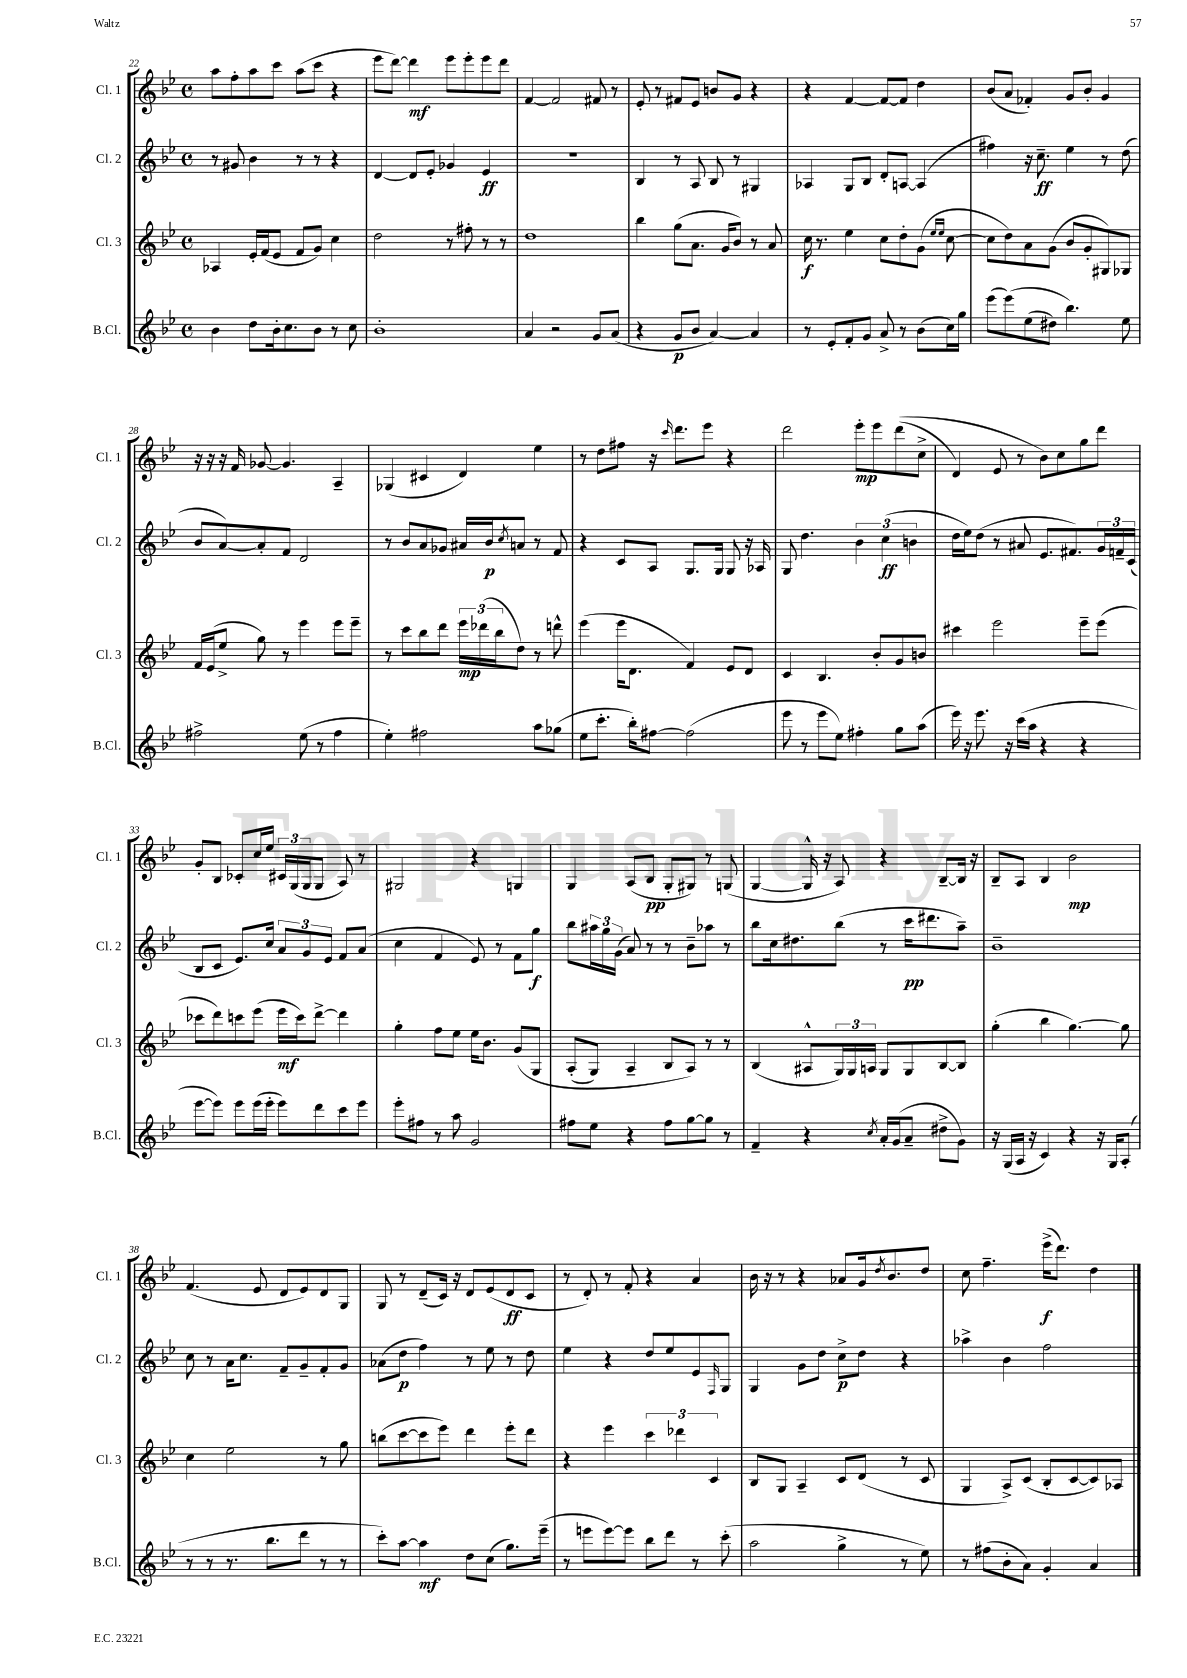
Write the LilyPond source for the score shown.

<<
\new StaffGroup <<
\new Staff = "s0" \with { instrumentName = "Cl. 1" shortInstrumentName = "Cl. 1" } {
    \clef treble \key bes \major \defaultTimeSignature \time 4/4
    a''8 f''8-. a''8 c'''8 a''8( c'''8 r4 |
    ees'''8 d'''8~) d'''4\mf ees'''8 ees'''8-. ees'''8 d'''8 |
    f'4~ f'2 fis'8 r8 |
    ees'8-. r8 fis'8 ees'8 b'8 g'8 r4 |
    r4 f'4~ f'8~ f'8 d''4 |
    bes'8( a'8 fes'4-.) g'8 bes'8-. g'4 |
    r16 r16 r16 f'16 ges'8~ ges'4. a4-- |
    ges4( cis'4 d'4) ees''4 |
    r8 d''8 fis''8 r16 \grace { c'''16 } d'''8. ees'''8 r4 |
    d'''2 ees'''8-.\mp ees'''8 d'''8(\( c''8-> |
    d'4) ees'8 r8 bes'8\) c''8 g''8 d'''8 |
    g'8-. bes8 ces'8-. c''16 ees''16 \tuplet 3/2 { cis'16 g16( g16 } g8 a8) r8 |
    gis2 r4 g4 |
    g4 a8( bes8\pp g8-. gis8) r8 g8( |
    g4~ g16-^ r16 a8) r4 bes8~-- bes16 r16 |
    bes8-- a8 bes4 bes'2\mp |
    f'4.( ees'8 d'8 ees'8) d'8 g8 |
    g8 r8 d'8--( c'16) r16 d'8 ees'8( d'8\ff c'8 |
    r8 d'8-.) r8 f'8-. r4 a'4 |
    bes'16 r16 r8 r4 aes'8 g'16 \acciaccatura { d''8 } bes'8. d''8 |
    c''8 f''4.-- ees'''16->\f( d'''8.) d''4 \bar "|." |
}
\new Staff = "s1" \with { instrumentName = "Cl. 2" shortInstrumentName = "Cl. 2" } {
    \clef treble \key bes \major \defaultTimeSignature \time 4/4
    r8 gis'8 bes'4 r8 r8 r4 |
    d'4~ d'8 ees'8-. ges'4 ees'4\ff |
    R1 |
    bes4 r8 a8 bes8 r8 gis4 |
    aes4 g8 bes8 d'8-. a8~ a4( |
    fis''4) r16 c''8.--\ff ees''4 r8 d''8( |
    bes'8 a'8~) a'8-. f'8 d'2 |
    r8 bes'8 a'8 ges'8 ais'16 bes'16\p \acciaccatura { c''8 } a'8 r8 f'8 |
    r4 c'8 a8 g8. g16 g8 r16 aes16 |
    g8 d''4. \tuplet 3/2 { bes'4 c''4\ff( b'4 } |
    d''16 ees''16) d''8( r8 ais'8 ees'8. fis'8.) \tuplet 3/2 { g'16 f'16-- c'16( } |
    bes8 c'8 ees'8.) c''16 \tuplet 3/2 { a'8 g'8 ees'8 } f'8 a'8( |
    c''4 f'4 ees'8) r8 f'8 g''8\f |
    bes''8 \tuplet 3/2 { ais''16 g''16 g'16( } a'8) r8 r8 bes'8-- aes''8 r8 |
    bes''8 c''16 dis''8. bes''8( r8 c'''16\pp dis'''8. a''8--) |
    bes'1-- |
    c''8 r8 a'16 c''8. f'8-- g'8-- f'8-. g'8 |
    aes'8( d''8\p f''4) r8 ees''8 r8 d''8 |
    ees''4 r4 d''8 ees''8 ees'8 \grace { f16 } g8 |
    g4 g'8 d''8 c''8->\p d''8 r4 |
    aes''4-> bes'4 f''2 \bar "|." |
}
\new Staff = "s2" \with { instrumentName = "Cl. 3" shortInstrumentName = "Cl. 3" } {
    \clef treble \key bes \major \defaultTimeSignature \time 4/4
    aes4 ees'16-. f'16( ees'8 f'8 g'8) c''4 |
    d''2 r8 fis''8-. r8 r8 |
    d''1 |
    bes''4 g''8( a'8. g'16 bes'8) r8 a'8 |
    c''16\f r8. ees''4 c''8 d''8-. g'8( \grace { ees''16 ees''16 } c''8~ |
    c''8 d''8) a'8 g'8( bes'8 g'8-. gis8) ges8 |
    f'16 ees'16( ees''8-> g''8) r8 ees'''4 ees'''8 ees'''8-- |
    r8 c'''8 bes''8 d'''8 \tuplet 3/2 { ees'''16\mp des'''16( bes''16 } d''8) r8 d'''8-^ |
    ees'''4( ees'''16 d'8. f'4) ees'8 d'8 |
    c'4 bes4. bes'8-. g'8 b'8 |
    cis'''4 ees'''2 ees'''8-- ees'''8( |
    ces'''8 d'''8) c'''8 ees'''8( ees'''16\mf c'''16) d'''8~-> d'''4 |
    g''4-. f''8 ees''8 ees''16 bes'8. g'8\( g8 |
    a8-.( g8) a4-- bes8 a8\) r8 r8 |
    bes4( ais8-^ \tuplet 3/2 { g16) g16 a16 } g8 g8 bes8~ bes8 |
    g''4-.( bes''4 g''4.~) g''8 |
    c''4 ees''2 r8 g''8 |
    b''8( c'''8~ c'''8 ees'''8) d'''4 ees'''8-. d'''8 |
    r4 ees'''4 \tuplet 3/2 { c'''4 des'''4 c'4 } |
    bes8 g8 a4-- c'8 d'8( r8 c'8 |
    g4 a8->) c'8( bes8-. c'8~ c'8) aes8 \bar "|." |
}
\new Staff = "s3" \with { instrumentName = "B.Cl." shortInstrumentName = "B.Cl." } {
    \clef treble \key bes \major \defaultTimeSignature \time 4/4
    bes'4 d''8 bes'16-. c''8. bes'8 r8 c''8 |
    bes'1-. |
    a'4 r2 g'8 a'8( |
    r4 g'8\p bes'8 a'4~) a'4 |
    r8 ees'8-. f'8-. g'8 a'8-> r8 bes'8( c''16) g''16 |
    ees'''8( ees'''8)\( ees''8( dis''8) bes''4.\) ees''8 |
    fis''2-> ees''8( r8 fis''4 |
    ees''4-.) fis''2 a''8 ges''8( |
    ees''8 c'''8.-. bes''16-.) fis''8~ fis''2( |
    ees'''8 r8 ees'''8 ees''8) fis''4-. g''8 a''8( |
    ees'''16) r16 ees'''8. r16 c'''16( a''16 r4 r4 |
    ees'''8~ ees'''8) ees'''8 ees'''16( ees'''16-. ees'''8) d'''8 c'''8 ees'''8 |
    ees'''8-. fis''8 r8 a''8 g'2 |
    fis''8 ees''8 r4 fis''8 g''8~ g''8 r8 |
    f'4-- r4 \acciaccatura { c''8 } a'16-. g'16( a'8-- dis''8-> g'8) |
    r16 g16( a16 r16 c'4) r4 r16 g16 a8-.( |
    r8 r8 r8. bes''8. d'''8 r8 r8 |
    c'''8-.) a''8~ a''4\mf d''8 c''8( g''8.) ees'''16--( |
    r8 e'''8 e'''8~) e'''8 bes''8 d'''8 r8 c'''8-.( |
    a''2 g''4-> r8 ees''8) |
    r8 fis''8( bes'8-. a'8) g'4-. a'4 \bar "|." |
}
>>
>>
\layout { \context { \Score currentBarNumber = #22 } }
